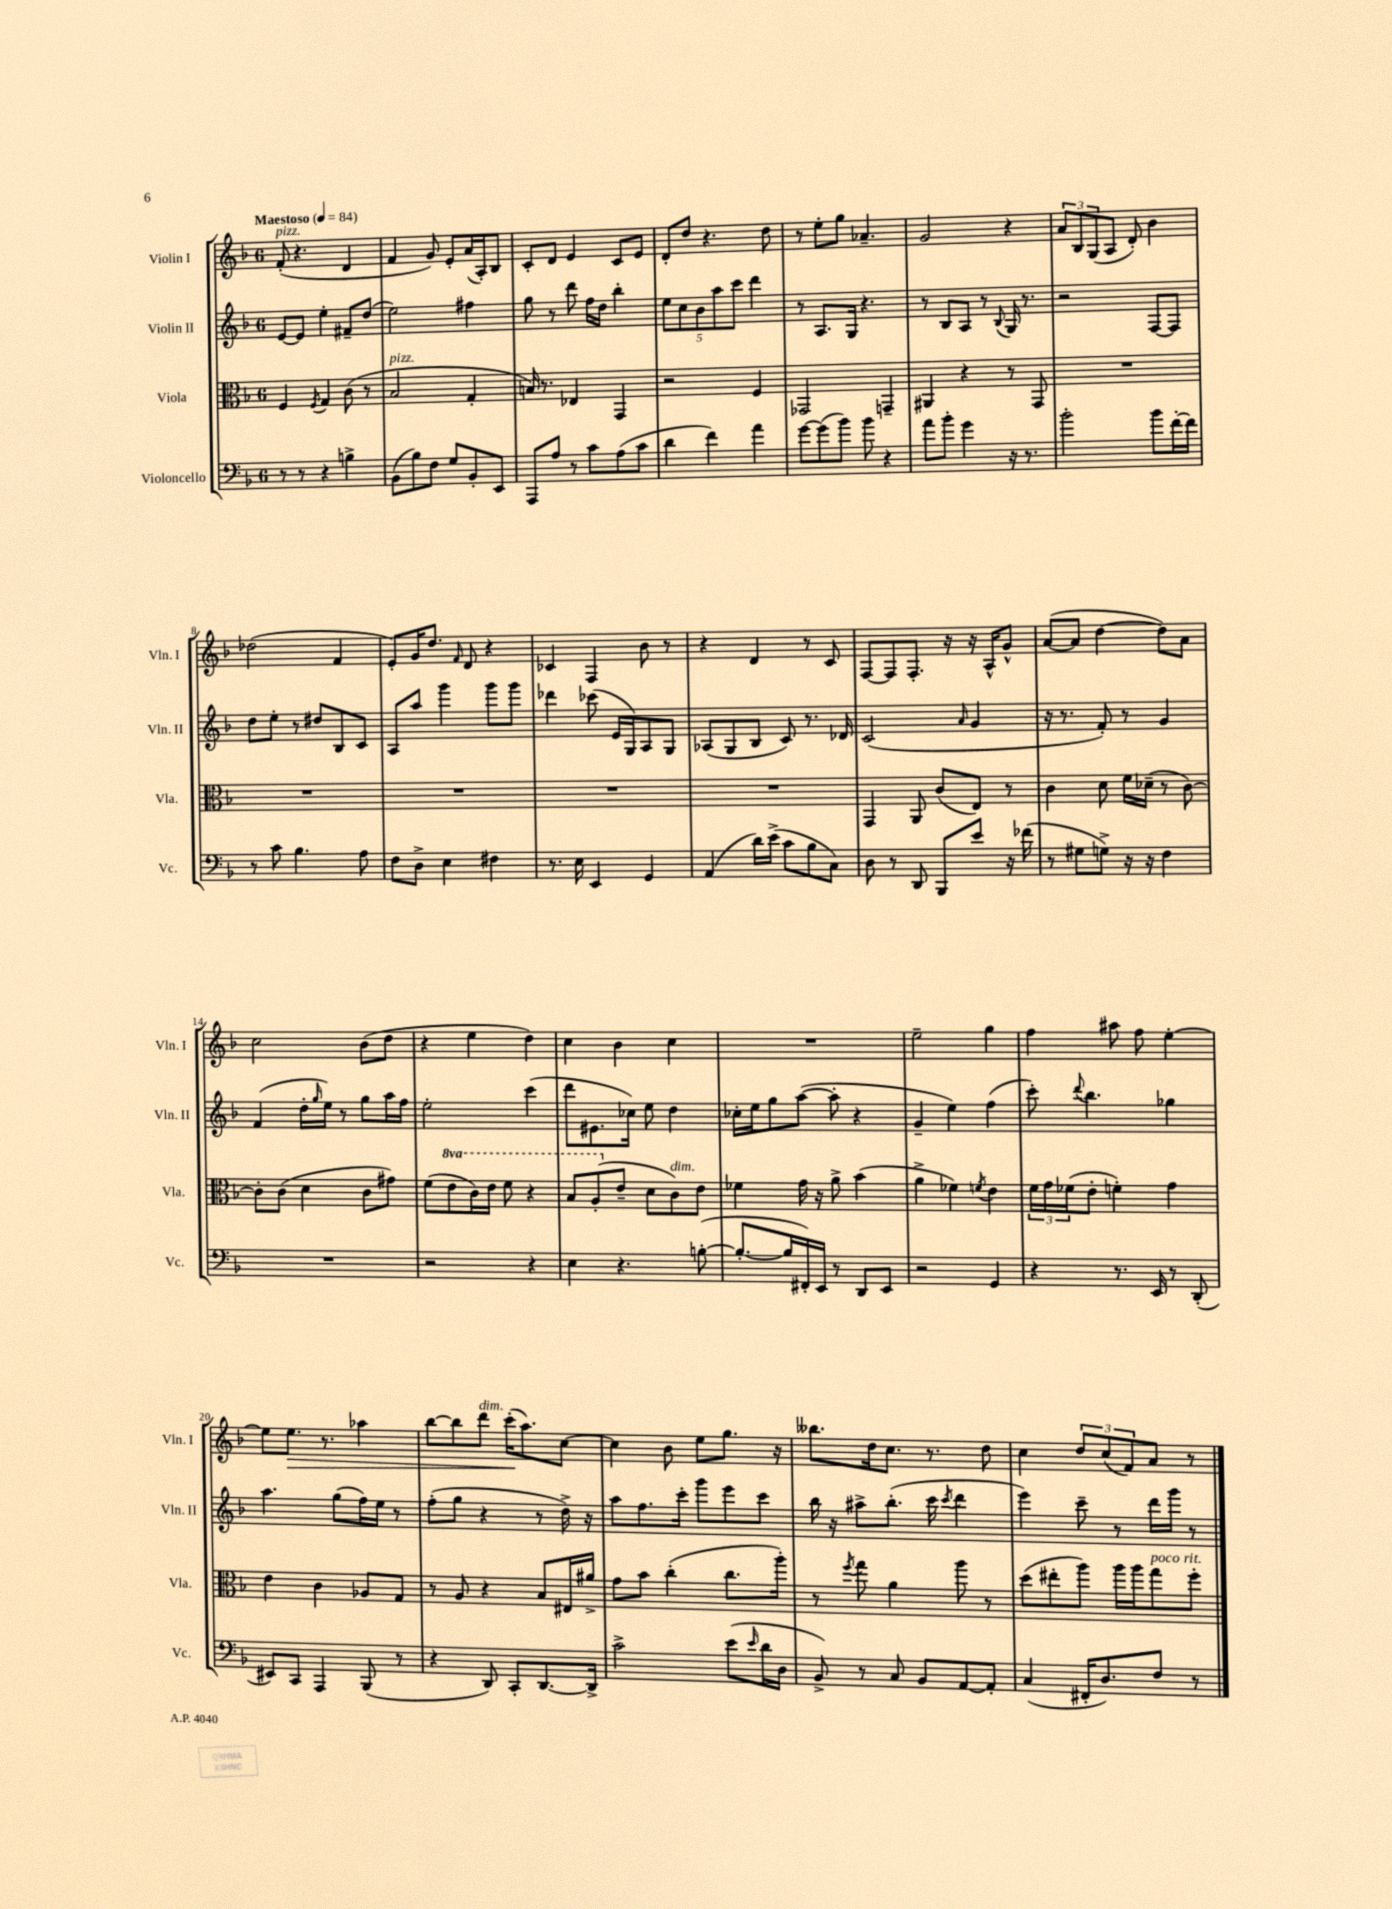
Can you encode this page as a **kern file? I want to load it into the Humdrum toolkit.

**kern	**kern	**kern	**kern
*staff4	*staff3	*staff2	*staff1
*clefF4	*clefC3	*clefG2	*clefG2
*k[b-]	*k[b-]	*k[b-]	*k[b-]
*M6/8	*M6/8	*M6/8	*M6/8
*MM84	*MM84	*MM84	*MM84
8r	4F/	[8e/L	(8f'/
8r	.	8e/]J	4.r
.	8qF/	.	.
4r	4G/	4ee'\	.
4B^\	(8c\	8f#~/L	4d/
.	8r	(8dd/J	.
=	=	=	=
(8BB-\L	2B-/	2ee\)	4f/
8B-\)	.	.	.
8F\J	.	.	8g/)
8G/L	.	.	8e'/L
8BB-'/	4G'/	4ff#\	(16a/L
.	.	.	16A'/J)
8EE/J	.	.	8B-/J
=	=	=	=
8AAA/L	16B/)	8gg\	8c'/L
.	8.r	.	.
8A/J	.	8r	8d/J
8r	4E-/	8ddd\	4e/
8c\L	.	16ff\LL	.
.	.	16dd\JJ	.
(8A\	4GG/	4bb-'\	8c/L
8c\J	.	.	8e/J
=	=	=	=
4d\	2r	10ee\L	8d'/L
.	.	10cc\	.
.	.	.	8dd/J
.	.	10b-\	.
4f\)	.	.	4.r
.	.	10aa\	.
.	.	10ccc\J	.
4a\	4F/	4ddd\	.
.	.	.	8dd\
=	=	=	=
[8g\L	2GG-/	8r	8r
(8g\]	.	8.A/L	8ee'\L
8b-\J)	.	.	8gg\J
.	.	16G/Jk	.
8b-\	.	4.r	4.a-~/
4r	4GG~/	.	.
=	=	=	=
8a\L	4AA#/	8r	2g/
8b-'\J	.	8B-/L	.
4g\	4r	8A/J	.
.	.	8r	.
.	.	8qqB-/	.
16r	8r	16G/	4r
8.r	.	8.r	.
.	8GG/	.	.
=	=	=	=
2b-'\	2.r	2r	12a/L
.	.	.	12B-/
.	.	.	(12G/
.	.	.	8A/J
.	.	.	8d'/)
8b-\L	.	[8F/L	4b-\
[16f'\L	.	8F/]J	.
16f\]JJ	.	.	.
=	=	=	=
8r	2.r	8dd\L	(2dd-\
8c\	.	8ee'\J	.
4.B-\	.	8r	.
.	.	8dd#/L	.
.	.	8B-/	4f/
8A\	.	8c/J	.
=	=	=	=
8F\L	2.r	8A/L	8e'/L)
8D^\J	.	8aa/J	16g/K
.	.	.	8.dd/J
4E\	.	4ggg\	.
.	.	.	16qqf/
.	.	.	8d/
4F#\	.	8ggg\L	4r
.	.	8ggg\J	.
=	=	=	=
8.r	2.r	4ddd-\	4c-/
16E\	.	.	.
4EE/	.	(8ccc-\	4F/
.	.	16e/LL	.
.	.	16G/J)	.
4GG/	.	8A/	8b-\
.	.	8G/J	8r
=	=	=	=
(4AA/	2.r	(8A-/L	4r
.	.	8G/	.
16d\LL)	.	8B-/J	4d/
(16e^\JJ	.	.	.
8c\L	.	8c/)	.
8B-\	.	8.r	8r
8C\J)	.	.	8c/
.	.	16d-/	.
=	=	=	=
8D\	4GG/	(2c/	[8F/L
8r	.	.	8F/]
8DD/	8AA/	.	8.F'/J
8BBB-/L	(8c/L	.	.
.	.	.	16r
.	.	16qqa/	.
8e/J	8E/J)	4g/	16r
.	.	.	16A^^/LK
16r	8r	.	8g^^/J
(16f-\	.	.	.
=	=	=	=
8r	4c\	16r	([8a/L
.	.	8.r	.
8G#\L	.	.	8a/]J
8G^\J)	8d\	8f'/)	[4dd\
16r	16f\LL	8r	.
16r	(16d-~\JJ	.	.
4F\	8r	4g/	8dd\]L)
.	[8c\)	.	8a\J
=	=	=	=
2.r	8c'\]L	(4f/	2cc\
.	(8c\J	.	.
.	4d\	16dd'\LL	.
.	.	16qqgg/	.
.	.	16ee\JJ)	.
.	.	8r	.
.	8c\L	8gg\L	(8b-\L
.	8g#\J)	16aa\L	8dd\J
.	.	16ff\JJ	.
=	=	=	=
2r	(8f\L	2ee'\	4r
.	8ee\	.	.
.	16cc\L)	.	4ee\
.	16ee\JJ	.	.
.	8ff\	.	.
4r	4r	(4ccc\	4dd\)
=	=	=	=
4E\	8b-/L	8ddd\L	4cc\
.	(8a'/	8.e#\	.
4.r	8e~/J	.	4b-\
.	.	16cc-\Jk)	.
.	8d\L	8ee\	.
.	8c\)	4dd\	4cc\
([8B'\	8e\J	.	.
=	=	=	=
8.B'/_L	4f-\	16cc-'\LL	2.r
.	.	16ee\J	.
.	.	8gg\	.
16B/]L	.	.	.
16FF#'/)	16g\	([8aa\J	.
16EE/JJ	16r	.	.
8r	8a^\	8aa'\]	.
8DD/L	(4b-\	4r	.
8EE/J	.	.	.
=	=	=	=
2r	4a^\	4g~/	2ee~\
.	4f-\)	4ee\)	.
.	8qf/	.	.
4GG/	4e\	(4ff\	4gg\
=	=	=	=
4r	24f\LL	8ccc'\)	4ff\
.	24g\	.	.
.	(24f-\J	.	.
.	.	8qqddd/	.
.	8e'\J	4.bb-\	.
8.r	4f'\)	.	8aa#\
.	.	.	8ff\
16EE/	.	.	.
8r	4g\	4gg-\	[4ee'\
(8DD'/	.	.	.
=	=	=	=
8EE#/L)	4e\	4.aa\	8ee\]L
8CC/J	.	.	8.ee\J
4AAA/	4c\	.	.
.	.	.	8.r
.	.	(8gg\L	.
(8BBB-/	8A-/L	16ff\L)	4aa-\
.	.	16ee\JJ	.
8r	8G/J	8r	.
=	=	=	=
4r	8r	(8ff'\L	[8bb-\L
.	8A/	8gg\J	8bb-\]
8DD/)	4r	4r	8ddd\J
8CC'/L	.	.	(16ccc'\LK
.	.	.	8.aa\)
[8.DD/	8B-/L	8r	.
.	16E#/L	16dd^\)	[8cc\J
16DD^/]Jk	16a#^/JJ	16r	.
=	=	=	=
2c^\	8g\L	8aa\L	4cc\]
.	8b-\J	8.ff\	.
.	(4cc'\	.	8b-\
.	.	16ccc'\Jk	.
.	.	8ggg\L	8ee\L
(8e\L	8.cc\L	8eee\	8.gg\J
16qqe/	.	.	.
16d\L	.	8ccc\J	.
16D\JJ	16aa'\Jk)	.	16r
=	=	=	=
8BB-^/)	8r	16bb-\	8.bb--\L
.	.	16r	.
.	8qff/	.	.
8r	8gg\	8aa#^\L	.
.	.	.	16dd\k
8C/	4a\	(8.bb-'\J	8.cc\J
8BB-/L	.	.	.
.	.	16ccc\	8.r
.	.	8qccc/	.
[8AA/	8aa\	4ddd\	.
8AA'/]J	8r	.	8dd\
=	=	=	=
(4C/	(8dd\L	4eee\)	4cc\
.	8ee#'\	.	.
16FF#'/LK	8aa\J)	8ccc~\	12dd/L
8.D/)	.	.	.
.	.	.	(12cc/
.	16aa\LL	8r	.
.	.	.	12f/)
.	16aa\J	.	.
8F/J	8gg\	16ddd\LL	8a/J
.	.	16ggg\JJ	.
8r	8ff'\J	8r	8r
==	==	==	==
*-	*-	*-	*-
